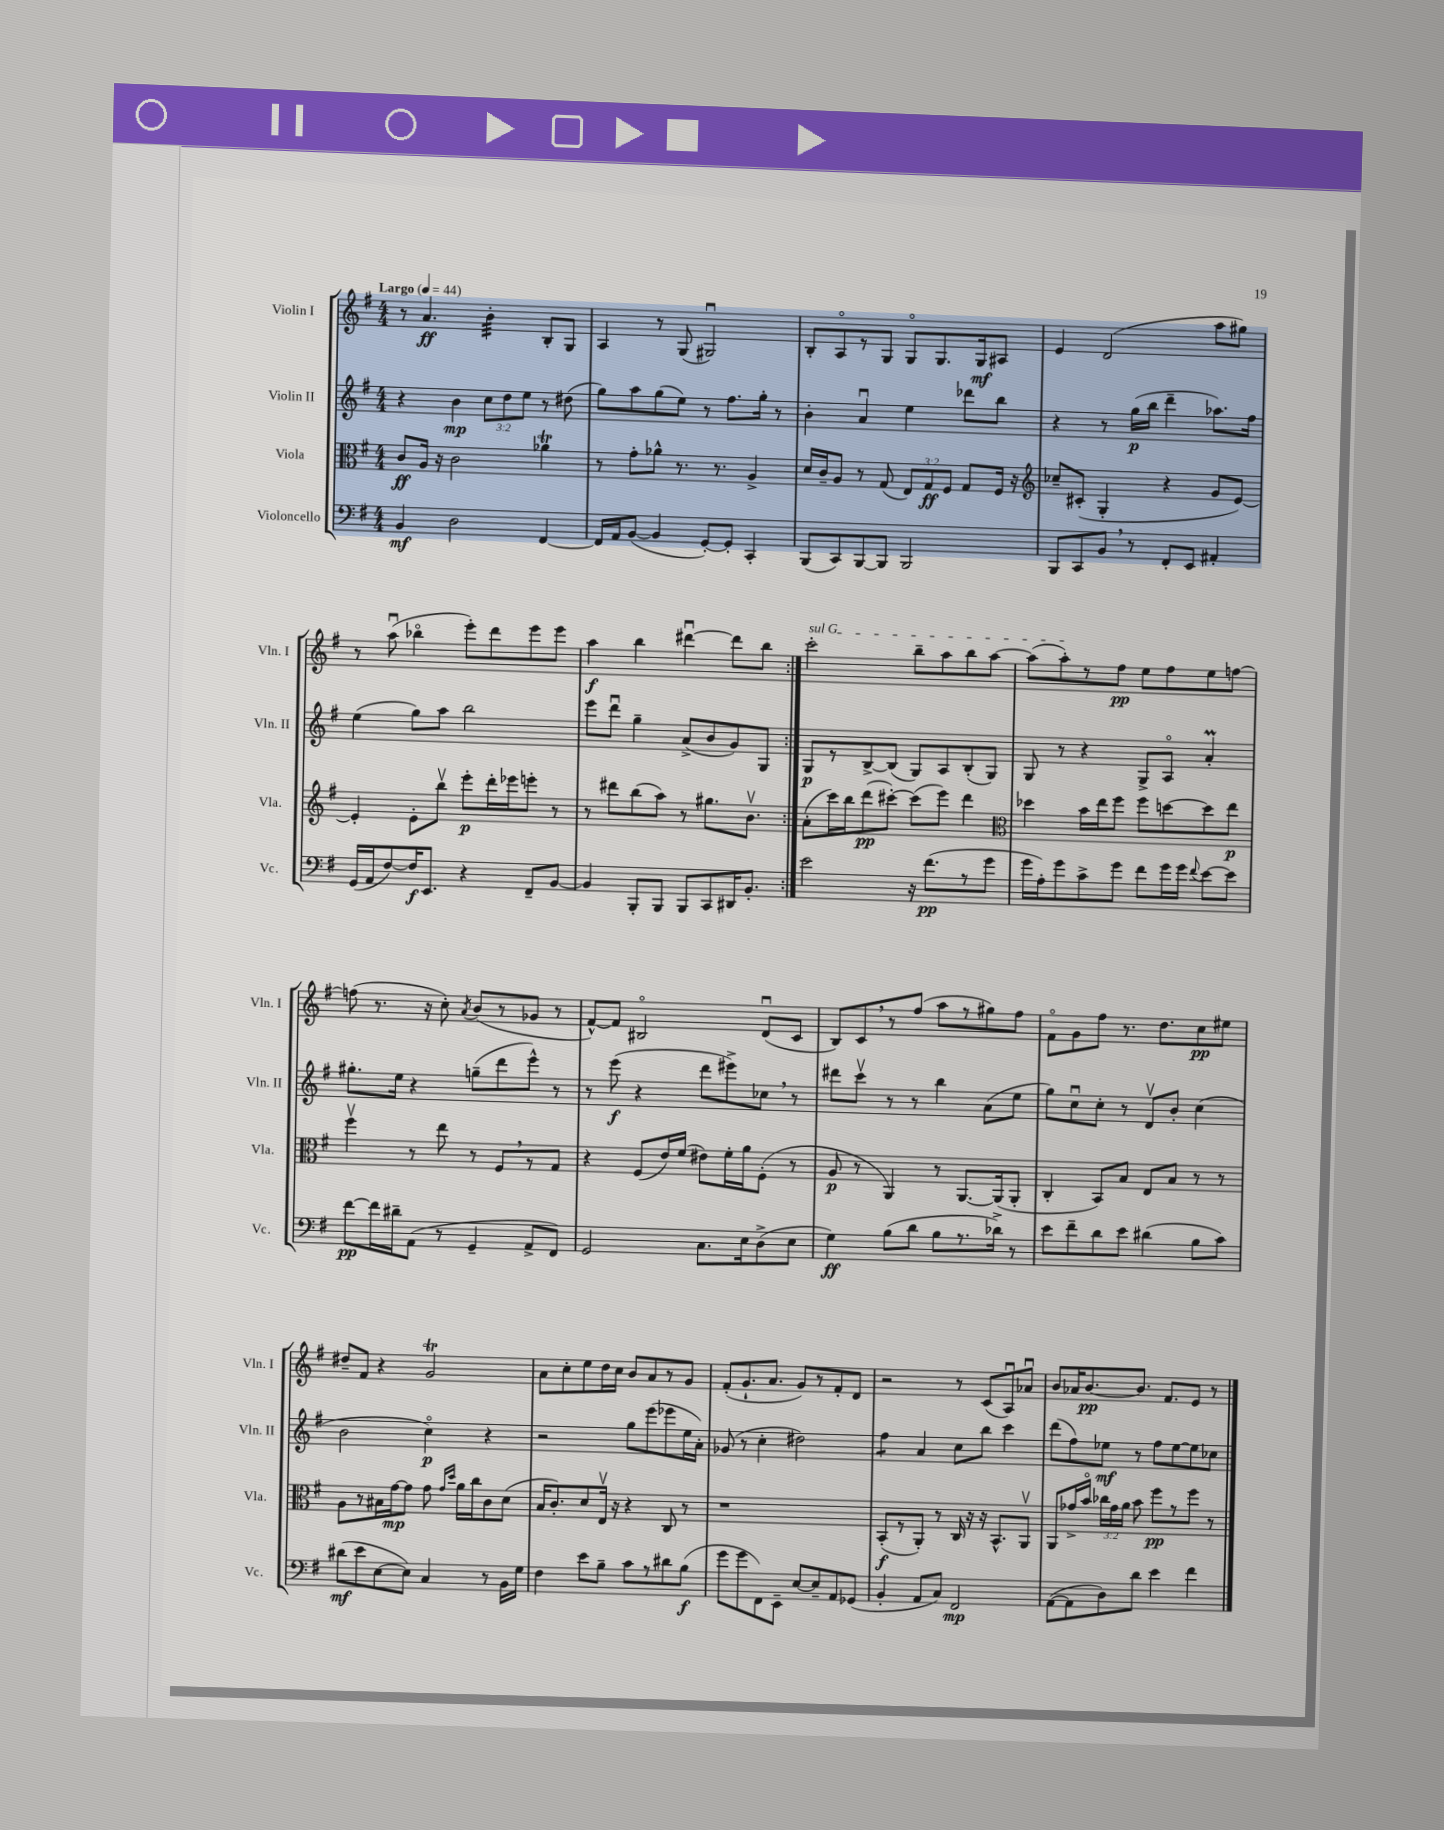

**kern	**kern	**kern	**kern
*staff4	*staff3	*staff2	*staff1
*clefF4	*clefC3	*clefG2	*clefG2
*k[f#]	*k[f#]	*k[f#]	*k[f#]
*M4/4	*M4/4	*M4/4	*M4/4
*MM44	*MM44	*MM44	*MM44
4BB	8c	4r	8r
.	16A	.	4.a
.	16r	.	.
2D	2c	4b	.
.	.	12cc	4b'
.	.	12dd	.
.	.	12ee	.
[4FF#	4a-	8r	8B'
.	.	(8dd#	8G
=	=	=	=
16FF#]	8r	8gg)	4A
16AA	.	.	.
([8BB	8g'	8aa	.
4BB]	8a-^^	(8gg	8r
.	8.r	8ee)	(8G
[8GG')	.	8r	2G#u)
.	8.r	.	.
8GG']	.	8.ff#	.
4CC'	4A^	.	.
.	.	16gg'	.
.	.	8r	.
=	=	=	=
(8BBB	16d	4b'	8B'
.	16c~	.	.
8CC)	8A	.	8Ao
[8BBB	8r	4au	8r
8BBB]	(8G	.	8G
2BBB	12E)	4ee	8Go
.	12G	.	.
.	.	.	8.G
.	12F#	.	.
.	8G	8ddd-	.
.	.	.	16G
.	16F#	8bb	8A#
.	16r	.	.
=	=	=	=
*	*clefG2	*	*
8BBB	8cc-~	4r	4e
8CC	(8c#'	.	.
8BB	4G'	8r	(2d
8r	.	(16gg	.
.	.	16bb	.
8FF#'	4r	4ddd~	.
8EE	.	.	.
4AA#'	8g	8.aa-)	8aa
.	[8e)	.	8gg#)
.	.	16ff#	.
=	=	=	=
(16GG	4e']	(4ee	8r
16AA	.	.	.
[8F#)	.	.	(8aau
16F#]	8e'	8gg)	4bb-o
8.EE	.	.	.
.	8bbv	8aa	.
4r	8eee'	2bb	8eee')
.	16ddd'	.	8ddd
.	16eee-	.	.
8FF#~	8eee'	.	8eee
[8BB	8r	.	8eee
=	=	=	=
4BB]	8r	8eee	4aa
.	8ddd#	8dddu	.
8BBB'	(8bb	4gg~	4bb
8BBB	8aa)	.	.
8BBB	8r	(8a^	[4ddd#u
8CC	8.gg#	8b	.
16DD#	.	8g)	8ddd#]
8.BB'	8.bv	.	.
.	.	8G	8bb
=:|!	=:|!	=:|!	=:|!
2e	(8a'	8G	2ccc'
.	16ccc)	8r	.
.	16bb	.	.
.	(8ddd	[8B^	.
.	[8ccc#')	(8B]	.
16r	(8ccc#]	8G)	8bb~
(8.f#	.	.	.
.	8eee)	8A	8aa
8r	4ddd	(8B'	8bb
8g	.	8G)	[8aa
=	=	=	=
*	*clefC3	*	*
16g	4dd-	8G	(8aa]
16A')	.	.	.
8g	.	8r	8aa')
8c^	16b	4r	8r
.	16ee	.	.
8g	8ff#	.	8ff#
8f#	8ff#	8G^	8ee
16g	[8dd	8Ao	8ff#
16g	.	.	.
8qqf#	.	.	.
[8e	8dd]	4a'	8ee
8e]	8ee	.	[8ff
=	=	=	=
[8f#	4ff#v	8.gg#'	(8ff]
16f#]	.	.	8.r
16d#~	.	16ee	.
(8AA	8r	4r	.
.	.	.	16r
8r	8ee	.	8cc')
.	.	.	8qa
4GG~	8r	(8gg~	(8b
.	8F#	8ddd	8r
8AA^	8r	8eee^^)	8g-
8FF#)	8G	8r	8r
=	=	=	=
2GG	4r	8r	[8f#^^)
.	.	(8eee	8f#]
.	(8F#	4r	2B#o
.	16e)	.	.
.	(16f#	.	.
8.C	8e#)	8ddd	.
.	16f#'	8eee#^)	.
16E	16a	.	.
(8D^	(8F#'	8cc-	(8du
8E	8r	8r	8c
=	=	=	=
4G)	8A	8ddd#	8B)
.	8r	8cccv	8c
(8B	4AA)	8r	8r
8d	.	8r	(8ff#
8B	8r	4bb	8aa
8.r	[8.AA	.	8r
.	.	(8a	8gg#)
16d-^)	(16AA]	.	.
8r	8AA'	8ee	8ff#
=	=	=	=
8e	4C'	8gg)	8f#o
8f#~	.	8ccu	8g
8d	8BB)	8cc'	8ff#
8e	8B	8r	8.r
(4d#	8E	8dv	.
.	.	.	8.dd
.	8B	8b'	.
8B	8r	(4cc	8cc
8c)	8r	.	8ee#
=	=	=	=
(8d#	8A	2b	8dd#~
8e	8r	.	8f#
[8E	16B#	.	4r
.	[16g	.	.
8E])	8g]	.	.
4C	8g	4cco)	2g
.	16qqg	.	.
.	16qqdd	.	.
.	16a	.	.
.	16cc	.	.
8r	8c	4r	.
16BB	(8d	.	.
16G	.	.	.
=	=	=	=
4F#	16B	2r	8a
.	8.c')	.	.
.	.	.	8cc'
8e	8d	.	8ee
8B~	16Ev	.	16dd
.	16r	.	16cc
8c	4r	8gg	8b
8r	.	(8eee	8a
8d#	8C	8eee-	8r
(8B	8r	16ee	8g
.	.	16a')	.
=	=	=	=
8g	1r	(8g-	(8f#'
8g	.	8r	8.g`
8FF#)	.	4cc'	.
.	.	.	8.a
8EE~	.	.	.
[8E	.	2dd#)	8g)
8E~]	.	.	8r
8AA	.	.	8f#'
(8GG-	.	.	8d
=	=	=	=
4BB'	(8BB'	4ff#	2r
.	8r	.	.
8AA	8AA')	4a	.
8C)	8r	.	.
2FF#	16C	8cc	8r
.	16r	.	.
.	16r	8bb	(8c
.	8.BB^^	.	.
.	.	4ccc	8Au)
.	8AAv	.	8a-u
=	=	=	=
([8AA	8AA	(8ddd	8b
8AA]	16g-^	8ff#)	16a-
.	16bo	.	[8.b
8D)	24cc-	8ee-	.
.	24g-	.	.
.	24a	.	.
8d	8b	8r	8.b]
4e	8ff#	8ff#	.
.	.	.	8.f#
.	8r	[8ee-	.
4f#	8ff#	8ee-]	8e
.	8r	8cc-	8r
==	==	==	==
*-	*-	*-	*-
